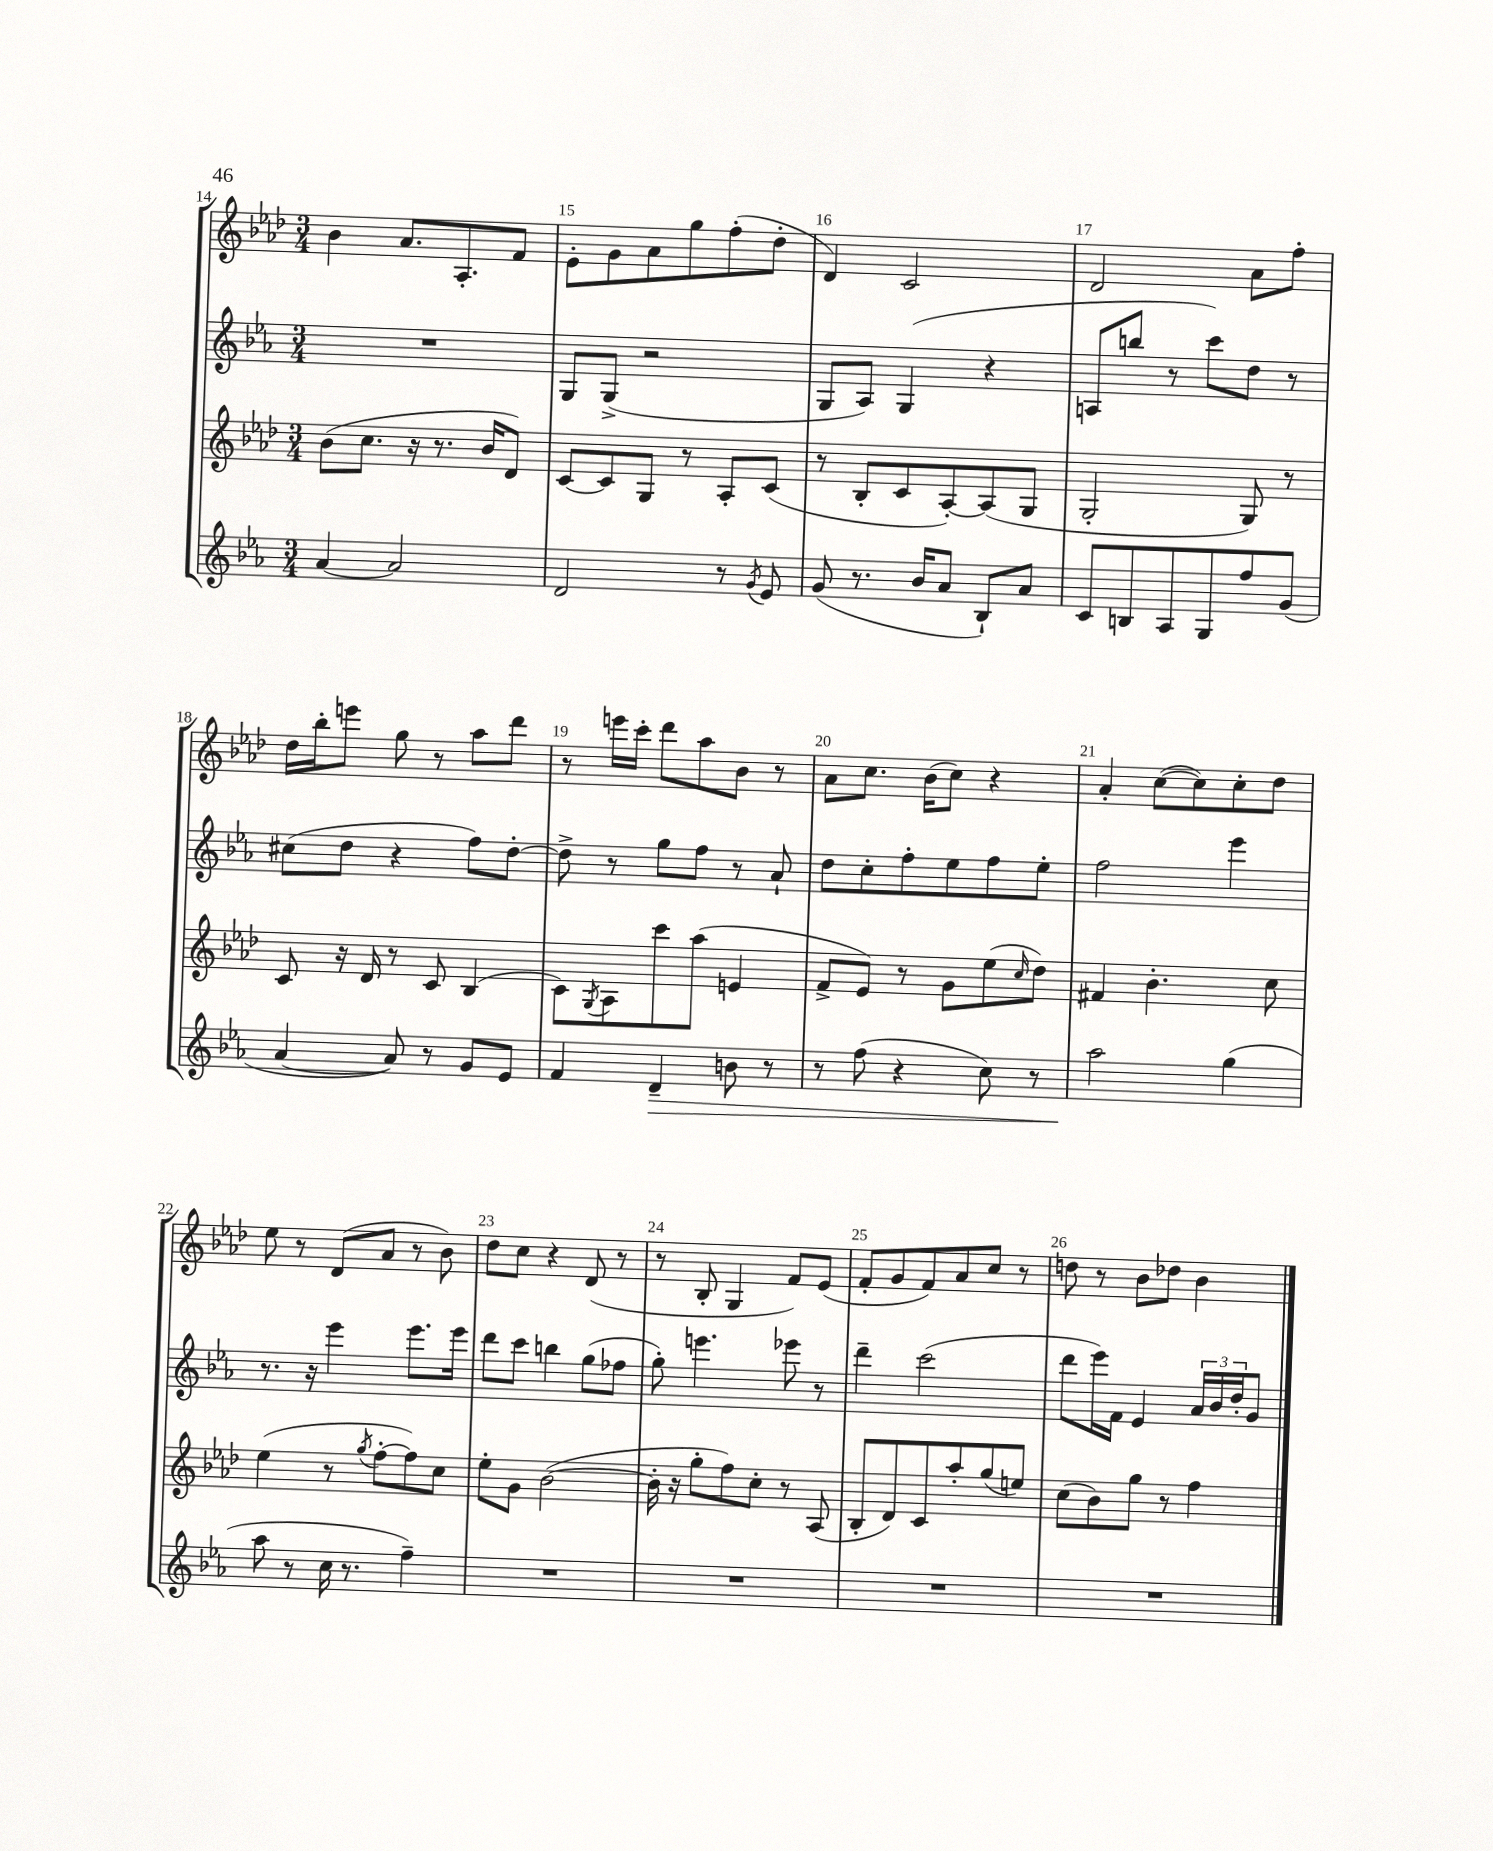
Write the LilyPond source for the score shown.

<<
\new StaffGroup <<
\new Staff = "s0" {
    \clef treble \key aes \major \numericTimeSignature \time 3/4
    bes'4 aes'8. aes8.-. f'8 |
    ees'8-. g'8 aes'8 g''8 f''8-.( des''8-. |
    des'4) c'2 |
    des'2 aes'8 f''8-. |
    des''16 bes''16-. e'''8 g''8 r8 aes''8 des'''8 |
    r8 e'''16 c'''16-. des'''8 aes''8 bes'8 r8 |
    aes'8 c''8. bes'16( c''8) r4 |
    aes'4-. c''8~( c''8) c''8-. des''8 |
    ees''8 r8 des'8( aes'8 r8 bes'8) |
    des''8 c''8 r4 des'8( r8 |
    r8 bes8-. g4 f'8) ees'8( |
    f'8-. g'8 f'8) aes'8 c''8 r8 |
    d''8 r8 bes'8 des''8 bes'4 \bar "|." |
}
\new Staff = "s1" {
    \clef treble \key ees \major \numericTimeSignature \time 3/4
    R2. |
    g8 g8->( r2 |
    g8 aes8) g4( r4 |
    a8 b''8 r8 c'''8) d''8 r8 |
    cis''8( d''8 r4 f''8) d''8~-. |
    d''8-> r8 g''8 f''8 r8 aes'8-! |
    d''8 c''8-. f''8-. ees''8 f''8 ees''8-. |
    f''2 ees'''4 |
    r8. r16 ees'''4 ees'''8. ees'''16 |
    d'''8 c'''8 b''4 g''8( fes''8 |
    g''8-.) e'''4. ees'''8 r8 |
    d'''4-- c'''2( |
    d'''8 ees'''16) f'16 ees'4 \tuplet 3/2 { aes'16 bes'16 d''16-. } g'8 \bar "|." |
}
\new Staff = "s2" {
    \clef treble \key aes \major \numericTimeSignature \time 3/4
    bes'8( c''8. r16 r8. bes'16 des'8) |
    c'8~ c'8 g8 r8 aes8-. c'8( |
    r8 bes8-. c'8 aes8~-.) aes8( g8 |
    g2-. g8) r8 |
    c'8 r16 des'16 r8 c'8 bes4( |
    c'8) \acciaccatura { g8 } aes8 c'''8 aes''8( e'4 |
    f'8-> ees'8) r8 g'8 ees''8( \grace { c''16 } des''8) |
    fis'4 bes'4.-. c''8 |
    ees''4( r8 \acciaccatura { g''8 } f''8~-. f''8) c''8 |
    ees''8-. g'8 bes'2~( |
    bes'16-. r16 g''8-. f''8) c''8-. r8 aes8( |
    bes8-. des'8) c'8 aes''8-. g''8( e''8) |
    c''8( bes'8) g''8 r8 f''4 \bar "|." |
}
\new Staff = "s3" {
    \clef treble \key ees \major \numericTimeSignature \time 3/4
    aes'4~ aes'2 |
    d'2 r8 \acciaccatura { g'8 } ees'8 |
    g'8( r8. bes'16 aes'8 bes8-!) aes'8 |
    c'8 b8 aes8 g8 f''8 g'8( |
    aes'4~ aes'8) r8 g'8 ees'8 |
    f'4 d'4--\> b'8 r8 |
    r8 f''8( r4 c''8) r8 |
    aes''2\! g''4( |
    aes''8 r8 c''16 r8. f''4--) |
    R2. |
    R2. |
    R2. |
    R2. \bar "|." |
}
>>
>>
\layout { \context { \Score currentBarNumber = #14 \override BarNumber.break-visibility = ##(#f #t #t) barNumberVisibility = #all-bar-numbers-visible } }
